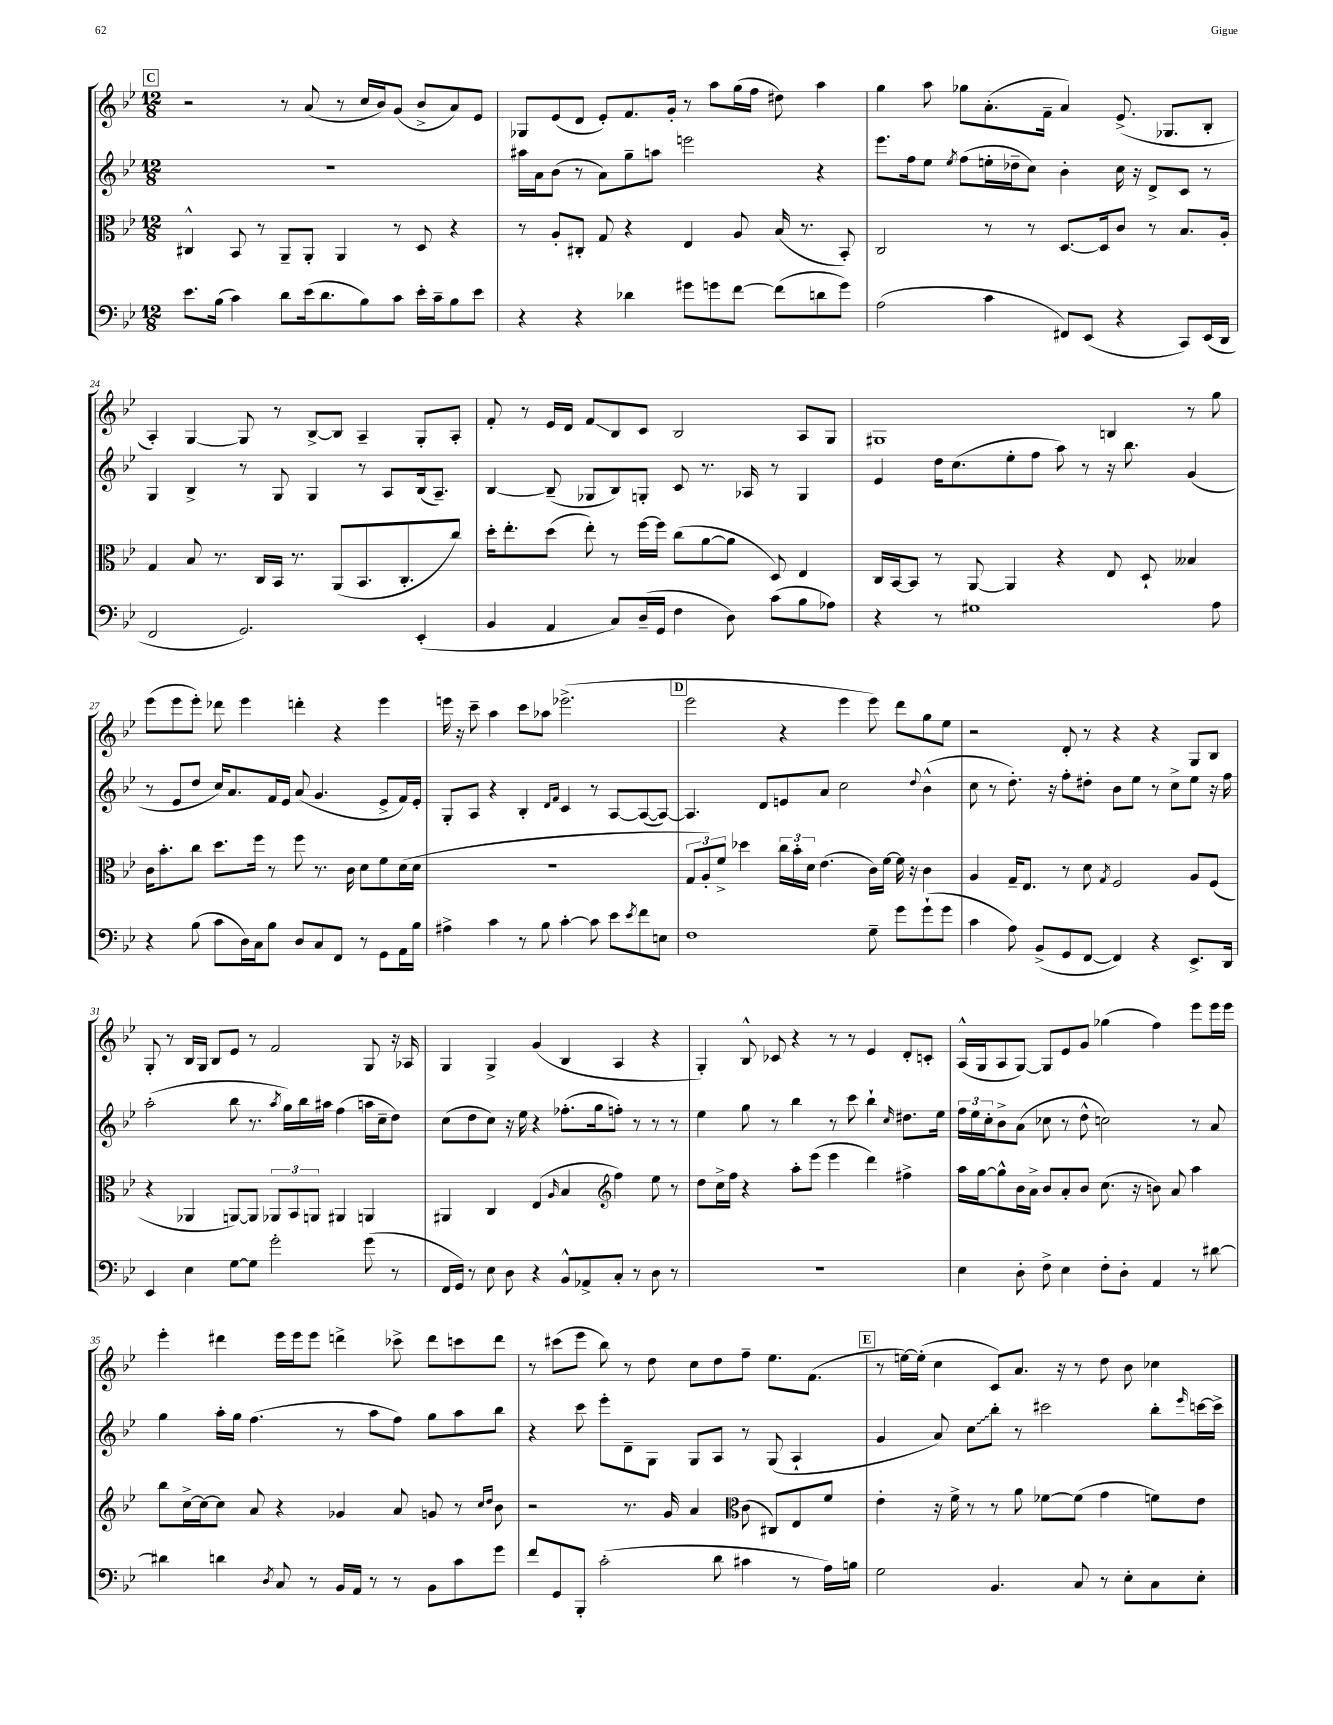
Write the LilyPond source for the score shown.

<<
\new StaffGroup <<
\new Staff = "s0" {
    \clef treble \key bes \major \numericTimeSignature \time 12/8
    \mark \markup { \box "C" } r2 r8 a'8( r8 c''16 bes'16) g'8( bes'8-> a'8) ees'8 |
    ges8 ees'8( d'8 ees'8-.) f'8. g'16-. r8 a''8 g''16( f''16 dis''8) a''4 |
    g''4 a''8 ges''8 a'8.-.( f'16-- a'4) ees'8.->( ges8. bes8-. |
    a4-.) g4~ g8 r8 bes8~-> bes8 a4-- g8-. a8-. |
    f'8-. r8 ees'16 d'16 f'8\glissando bes8 c'8 bes2 a8 g8 |
    gis1 b4 r8 g''8 |
    ees'''8( ees'''8 ees'''8-.) des'''8 ees'''4 d'''4-. r4 ees'''4 |
    e'''16 r16 c'''8-- a''4 c'''8 aes''8 ees'''2.->( |
    \mark \markup { \box "D" } ees'''2 r4 ees'''4 ees'''8) d'''8 g''8 ees''8 |
    r2 d'8-. r8 r4 r4 g8 bes8 |
    g8-. r8 bes16 g16 bes8 ees'8 r8 f'2 g8 r16 aes16 |
    g4 g4-> g'4( bes4 a4 r4 |
    g4-.) bes8-^ ces'8 r4 r8 r8 ees'4 d'8-. c'8-. |
    a16-^( g16 a8 g8~) g8 ees'8 g'8 ges''4( f''4) ees'''8 ees'''16 ees'''16 |
    ees'''4-. dis'''4 ees'''16 ees'''16 ees'''8 d'''4-> ces'''8-> d'''8 c'''8 d'''8 |
    r8 cis'''8( ees'''8 bes''8) r8 d''8 c''8 d''8 f''8-- ees''8. f'8.( |
    \mark \markup { \box "E" } r8 e''16~) e''16-.( c''4 c'8) a'8. r16 r8 d''8 bes'8 ces''4 \bar "|." |
}
\new Staff = "s1" {
    \clef treble \key bes \major \numericTimeSignature \time 12/8
    \mark \markup { \box "C" } R1. |
    ais''16 a'16 bes'8( r8 a'8) g''8-- a''8 e'''2 r4 |
    ees'''8. f''16 ees''8 \acciaccatura { ees''8 } f''8( e''16-. des''16-- c''8) bes'4-. c''16 r16 d'8-> c'8 r8 |
    g4 bes4-> r8 g8 g4 r8 a8 bes16( a8.--) |
    bes4~ bes8--( ges8 bes8) g8-. c'8 r8. aes16 r8 g4 |
    ees'4 d''16 c''8.( ees''8-. f''8 a''8) r8 r16 bes''8. g'4( |
    r8 ees'8 d''8 c''16) a'8. f'16 ees'16 a'8( g'4. ees'8-> f'16) ees'16-. |
    g8-. a8 r4 bes4-. \grace { d'16 f'16 } c'4 r8 a8~ a8~( a8~) |
    \mark \markup { \box "D" } a4. d'8 e'8 a'8 c''2 \appoggiatura { d''8 } bes'4-^( |
    c''8 r8 d''8.-.) r16 f''8-. dis''8-. bes'8 ees''8 r8 c''8-> ees''8 r16 f''16 |
    a''2-.( bes''8 r8. \acciaccatura { a''8 } g''16) bes''16 ais''16 f''4( a''16 c''16-- d''8) |
    c''8( d''8 c''8) r16 ees''16 r4 fes''8.-.( g''16 f''8-.) r8 r8 r8 |
    ees''4 g''8 r8 bes''4 r8 c'''8 bes''4-! \grace { c''16 } dis''8. ees''16 |
    \tuplet 3/2 { f''16 ees''16 c''16-. } bes'8-> a'8( ces''8 r8 d''8-^ c''2) r8 a'8 |
    g''4 a''16-. g''16 f''4.( r8 a''8 f''8) g''8 a''8 bes''8 |
    r4 c'''8 ees'''8-. d'8-- g8 g8 a8 r8 g8( a4-! |
    \mark \markup { \box "E" } g'4 a'8) \once \override Glissando.style = #'zigzag c''8\glissando bes''8-. r8 cis'''2 bes''8-. \grace { ees'''16 } c'''16~ c'''16-> \bar "|." |
}
\new Staff = "s2" {
    \clef alto \key bes \major \numericTimeSignature \time 12/8
    \mark \markup { \box "C" } cis4-^ bes,8 r8 a,8-- a,8-. a,4 r8 d8 r4 |
    r8 a8-. cis8-. g8 r4 ees4 a8 bes16( r8. bes,8-.) |
    c2 r8 r8 d8.~ d16 c'8 r8 bes8. a16-. |
    g4 bes8 r8. c16 bes,16 r8. a,8( bes,8. c8.-. c''8) |
    d''16-. ees''8.-. d''8( ees''8-.) r8 f''16~ f''16 c''8( a'8~ a'8 d8) ees4 |
    c16 bes,16~ bes,8 r8 a,8~ a,4 r4 ees8 d8-! beses4 |
    c'16 bes'8.-. c''8 d''8. f''16 r8 f''8 r8. c'16 d'8 f'8 d'16( d'16 |
    R1. |
    \mark \markup { \box "D" } \tuplet 3/2 { g8 a8-.) f'8-> } des''4 \tuplet 3/2 { c''16 bes'16-. d'16 } ees'4.( c'16) f'16~ f'16 r16 c'4 |
    a4 g16-- ees8. r8 d'8 \acciaccatura { g8 } f2 a8 f8( |
    r4 aes,4 a,8~) a,8 \tuplet 3/2 { aes,8 bes,8 a,8 } ais,4 a,4 |
    ais,4 c4 ees4( \grace { a16 } bes4 \clef treble f''4) ees''8 r8 |
    d''8 c''16-> f''16 r4 a''8-. ees'''8( ees'''4 d'''4) fis''4-> |
    a''16 g''16~ g''8-^ bes'16 a'16-> bes'8 a'8-. bes'8 c''8.( r16 b'8) a'8 a''4 |
    bes''8 c''16~-> c''16~ c''8 a'8 r4 ges'4 a'8 g'8 r8 \grace { c''16 d''16 } bes'8 |
    r2 r8. g'16 a'4 \clef alto c'8( cis8) ees8 f'8 |
    \mark \markup { \box "E" } ees'4-. r16 f'16-> r8 r8 a'8 fes'8~ fes'8( g'4 f'8) ees'8 \bar "|." |
}
\new Staff = "s3" {
    \clef bass \key bes \major \numericTimeSignature \time 12/8
    \mark \markup { \box "C" } ees'8. bes16( c'4) d'8 ees'16( d'8. bes8) c'8 ees'16-. c'16-- bes8 ees'8 |
    r4 r4 des'4 gis'8 g'8 f'8~ f'8( d'8 g'8) |
    a2( c'4 fis,8) ees,8( r4 c,8) ees,16( d,16 |
    f,2 g,2.) ees,4-.( |
    bes,4 a,4 c8) d16--( g,16 f4 d8) c'8( bes8 aes8) |
    r4 r8 gis1 a8 |
    r4 bes8( c'8 d16) c16 bes8 d8 c8 f,8 r8 g,8 a,16 bes16 |
    ais4-> c'4 r8 bes8 c'4~-. c'8 ees'8 \acciaccatura { ees'8 } f'8 e8 |
    \mark \markup { \box "D" } f1 g8-- g'8 g'8-!( g'8 |
    c'4 a8) bes,8->( g,8 f,8~ f,4) r4 ees,8.-> d,16 |
    ees,4 ees4 g8~ g8 g'2-. g'8( r8 |
    f,16 g,16) r8 ees8 d8 r4 bes,8-^ aes,8-> c8-. r8 d8 r8 |
    R1. |
    ees4 d8-. f8-> ees4 f8-. d8-. a,4 r8 dis'8~ |
    dis'4 d'4 \acciaccatura { d8 } c8 r8 bes,16 a,16 r8 r8 bes,8 c'8 g'8 |
    f'8 g,8 bes,,8-. c'2-.( d'8 cis'4 r8 a16) b16 |
    \mark \markup { \box "E" } g2 bes,4. c8 r8 ees8-. c8 ees8-. \bar "|." |
}
>>
>>
\layout { \context { \Score currentBarNumber = #21 } }
